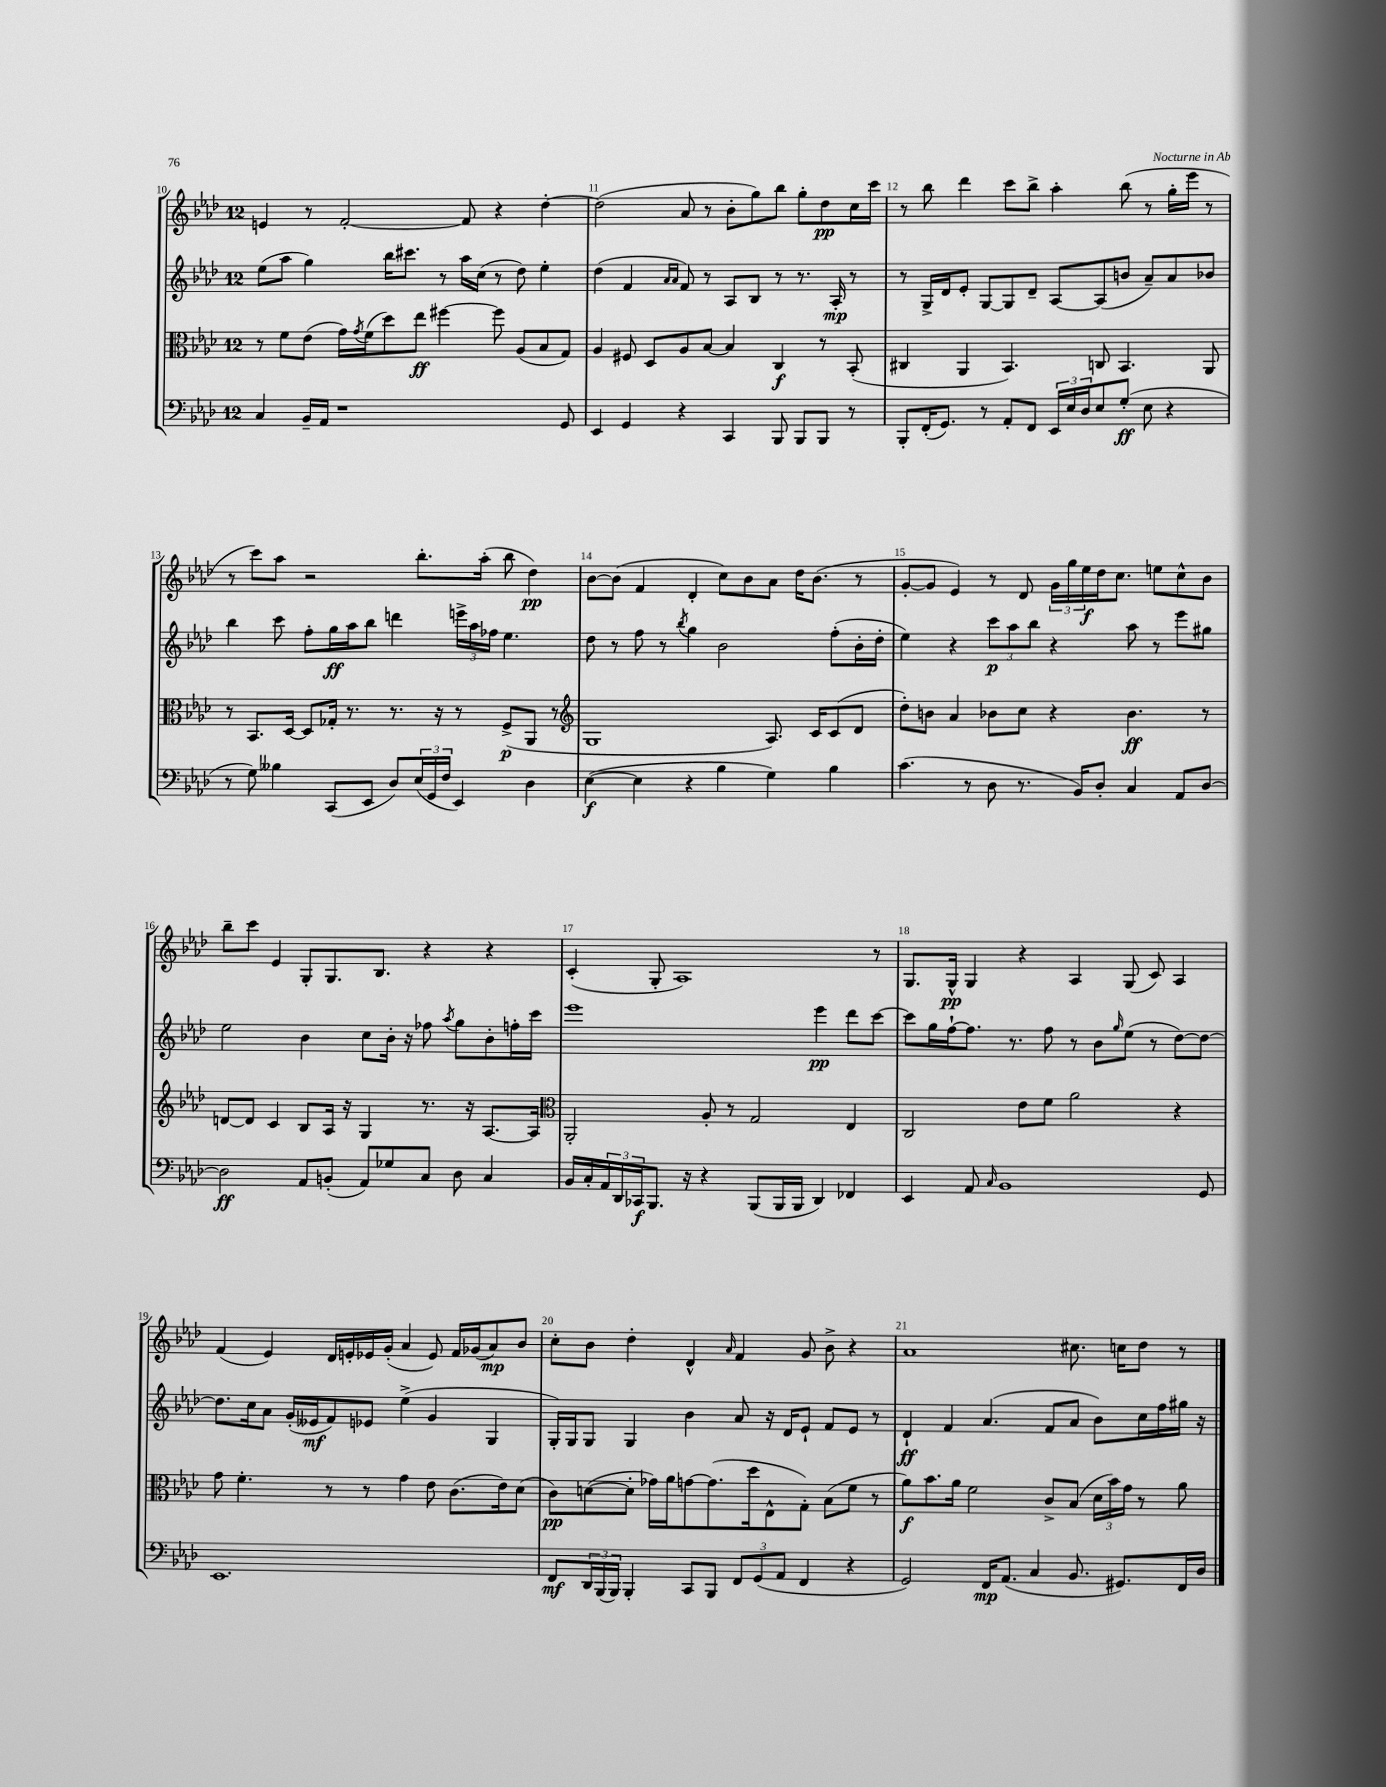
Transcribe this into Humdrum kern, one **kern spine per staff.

**kern	**dynam	**kern	**dynam	**kern	**dynam	**kern	**dynam
*part4	*part4	*part3	*part3	*part2	*part2	*part1	*part1
*staff4	*staff4	*staff3	*staff3	*staff2	*staff2	*staff1	*staff1
*clefF4	*	*clefC3	*	*clefG2	*	*clefG2	*
*k[b-e-a-d-]	*	*k[b-e-a-d-]	*	*k[b-e-a-d-]	*	*k[b-e-a-d-]	*
*M12/8	*	*M12/8	*	*M12/8	*	*M12/8	*
=10	=10	=10	=10	=10	=10	=10	=10
4C/	.	8r	.	(8ee-\L	.	4en/	.
.	.	8f\L	.	8aa-\J	.	.	.
16BB-~/LL	.	(8e-\J	.	4gg\)	.	8r	.
16AA-/JJ	.	.	.	.	.	.	.
1r	.	16g\LL)	.	.	.	[2f'/	.
.	.	8qg/	.	.	.	.	.
.	.	(16f\J	.	.	.	.	.
.	.	8dd-\)	.	16bb-\KL	.	.	.
.	.	.	.	8.ccc#X\J	.	.	.
.	.	8ee-\J	ff	.	.	.	.
.	.	[4ff#X\	.	8r	.	.	.
.	.	.	.	16aa-\LL	.	8f/]	.
.	.	.	.	(16cc\JJ	.	.	.
.	.	8ff#\]	.	8r	.	4r	.
.	.	(8A-/L	.	8dd-\)	.	.	.
.	.	8B-/	.	4ee-'\	.	[4dd-'\	.
8GG/	.	8G/J)	.	.	.	.	.
=11	=11	=11	=11	=11	=11	=11	=11
4EE-/	.	4A-/	.	(4dd-\	.	(2dd-\]	.
4GG/	.	8F#X/	.	4f/	.	.	.
.	.	8D-/L	.	.	.	.	.
.	.	.	.	16qqa-/LL	.	.	.
.	.	.	.	16qqa-/JJ	.	.	.
4r	.	8A-/	.	8f/)	.	8a-/	.
.	.	[8B-/J	.	8r	.	8r	.
4CC/	.	4B-/]	.	8A-/L	.	8b-'\L	.
.	.	.	.	8B-/J	.	8gg\)	.
8BBB-/	.	4C/	f	8r	.	8bb-\J	.
8BBB-/L	.	.	.	8.r	.	8gg'\L	.
8BBB-/J	.	8r	.	.	.	8dd-\	pp
.	.	.	.	16A-'/	mp	.	.
8r	.	(8BB-'/	.	8r	.	16cc\L	.
.	.	.	.	.	.	16ccc\JJ	.
=12	=12	=12	=12	=12	=12	=12	=12
8BBB-'/L	.	4C#X/	.	8r	.	8r	.
(16FF'/K	.	.	.	16G^/LL	.	8bb-\	.
8.GG/J)	.	.	.	16d-/J	.	.	.
.	.	4AA-/	.	8e-'/J	.	4ddd-\	.
8r	.	.	.	[8G/L	.	.	.
8AA-'/L	.	4.BB-/)	.	8G/]	.	8ccc\L	.
8FF/J	.	.	.	8d-~/J	.	8bb-^\J	.
24EE-/LL	.	.	.	[8A-/L	.	4aa-'\	.
24E-/	.	.	.	.	.	.	.
24D-/J	.	.	.	.	.	.	.
8E-/	.	8Cn/	.	(8A-/]	.	.	.
(8G'/J	ff	4.BB-/	.	8bn/J	.	(8bb-\	.
8E-\	.	.	.	8a-~/L)	.	8r	.
4r	.	.	.	8a-/	.	16gg'\LL	.
.	.	.	.	.	.	16eee-\JJ	.
.	.	8AA-/	.	8b-X/J	.	8r	.
!!LO:LB:g=z
=13	=13	=13	=13	=13	=13	=13	=13
8r	.	8r	.	4bb-\	.	8r	.
8G\)	.	8.BB-/L	.	.	.	8ccc\L)	.
4B--X\	.	.	.	8ccc\	.	8aa-\J	.
.	.	[16D-/Jk	.	.	.	.	.
.	.	8D-/L]	.	8ff'\L	.	2r	.
(8CC/L	.	16G-X'/Jk	.	16gg\L	ff	.	.
.	.	8.r	.	16aa-\J	.	.	.
8EE-/J	.	.	.	8bb-\J	.	.	.
8D-/L)	.	8.r	.	4dddn\	.	.	.
(24E-/L	.	.	.	.	.	8.bb-'\L	.
24GG/	.	.	.	.	.	.	.
.	.	16r	.	.	.	.	.
24F/JJ	.	.	.	.	.	.	.
4EE-/)	.	8r	.	24eeen^\LL	.	.	.
.	.	.	.	24aa-\	.	.	.
.	.	.	.	.	.	(16aa-'\Jk	.
.	.	.	.	24ff-X\JJ	.	.	.
.	.	(8F^/L	p	4.ee-\	.	8bb-\	.
4D-\	.	8AA-/J	.	.	.	4dd-\)	pp
.	.	8r	.	.	.	.	.
=14	=14	=14	=14	=14	=14	=14	=14
*	*	*clefG2	*	*	*	*	*
([4E-\	f	1G	.	8dd-\	.	[8b-\L	.
.	.	.	.	8r	.	(8b-\J]	.
4E-\]	.	.	.	8ff\	.	4f/	.
.	.	.	.	8r	.	.	.
.	.	.	.	8qbb-/	.	.	.
4r	.	.	.	4gg\	.	4d-'/	.
4B-\	.	.	.	2b-\	.	8cc\L)	.
.	.	.	.	.	.	8b-\	.
4G\)	.	8.A-/)	.	.	.	8a-\J	.
.	.	.	.	.	.	16dd-\KL	.
.	.	16c/KL	.	.	.	(8.b-\J	.
4B-\	.	(8c/	.	(8ff'\L	.	.	.
.	.	8d-/J	.	16b-'\L	.	8r	.
.	.	.	.	16dd-'\JJ	.	.	.
=15	=15	=15	=15	=15	=15	=15	=15
(4.c\	.	8dd-'\L)	.	4ee-\)	.	[8g'/L	.
.	.	8bn\J	.	.	.	8g/J]	.
.	.	4a-/	.	4r	.	4e-/)	.
8r	.	.	.	.	.	.	.
8D-\	.	8b-X\L	.	12ccc\L	p	8r	.
.	.	.	.	12aa-\	.	.	.
8.r	.	8cc\J	.	.	.	8d-/	.
.	.	.	.	12bb-\J	.	.	.
.	.	4r	.	4r	.	24g\LL	.
.	.	.	.	.	.	24gg\	.
16BB-/KL)	.	.	.	.	.	.	.
.	.	.	.	.	.	24ee-\	f
8D-'/J	.	.	.	.	.	16dd-\J	.
.	.	.	.	.	.	8.cc\J	.
4C/	.	4.b-\	ff	8aa-\	.	.	.
.	.	.	.	8r	.	8een\L	.
8AA-/L	.	.	.	8eee-\L	.	8cc^^\	.
[8D-/J	.	8r	.	8gg#X\J	.	8b-\J	.
!!LO:LB:g=z
=16	=16	=16	=16	=16	=16	=16	=16
2D-\]	ff	[8dn/L	.	2ee-\	.	8bb-~\L	.
.	.	8d/J]	.	.	.	8ccc\J	.
.	.	4c/	.	.	.	4e-/	.
8AA-/L	.	8B-/L	.	4b-\	.	8G'/L	.
(8BBn'/J	.	16A-/Jk	.	.	.	8.G/	.
.	.	16r	.	.	.	.	.
8AA-/L)	.	4G/	.	8cc\L	.	.	.
.	.	.	.	.	.	8.B-/J	.
8G-X/	.	.	.	16b-'\Jk	.	.	.
.	.	.	.	16r	.	.	.
8C/J	.	8.r	.	8ff-X\	.	4r	.
.	.	.	.	8qaa-/	.	.	.
8D-\	.	.	.	8gg\L	.	.	.
.	.	16r	.	.	.	.	.
4C/	.	[8.A-/L	.	8b-'\	.	4r	.
.	.	.	.	16ffn'\L	.	.	.
.	.	16A-/Jk]	.	16ccc\JJ	.	.	.
=17	=17	=17	=17	=17	=17	=17	=17
*	*	*clefC3	*	*	*	*	*
16BB-/LL	.	2AA-'/	.	1eee-	.	(4c'/	.
16C'/	.	.	.	.	.	.	.
24AA-/	.	.	.	.	.	.	.
24DD-/	.	.	.	.	.	.	.
24CC-X/J	f	.	.	.	.	.	.
8.BBB-/J	.	.	.	.	.	8G'/	.
.	.	.	.	.	.	1A-)	.
16r	.	.	.	.	.	.	.
4r	.	8A-'/	.	.	.	.	.
.	.	8r	.	.	.	.	.
(8BBB-/L	.	2G/	.	.	.	.	.
16BBB-/L	.	.	.	.	.	.	.
16BBB-/JJ	.	.	.	.	.	.	.
4DD-/)	.	.	.	4eee-\	pp	.	.
4FF-X/	.	4E-/	.	8ddd-\L	.	.	.
.	.	.	.	[8ccc\J	.	8r	.
=18	=18	=18	=18	=18	=18	=18	=18
4EE-/	.	2C/	.	8ccc\L]	.	8.G/L	.
.	.	.	.	16gg\L	.	.	.
.	.	.	.	[16ff`\J	.	16G^^/Jk	pp
8AA-/	.	.	.	8.ff\J]	.	4G/	.
16qqC/	.	.	.	.	.	.	.
1BB-	.	.	.	.	.	.	.
.	.	.	.	8.r	.	.	.
.	.	8e-\L	.	.	.	4r	.
.	.	8f\J	.	8ff\	.	.	.
.	.	2a-\	.	8r	.	4A-/	.
.	.	.	.	8b-\L	.	.	.
.	.	.	.	16qqgg/	.	.	.
.	.	.	.	(8ee-\J	.	(8G/	.
.	.	.	.	8r	.	8c/)	.
.	.	4r	.	[8dd-\L)	.	4A-/	.
8GG/	.	.	.	8dd-\J_	.	.	.
!!LO:LB:g=z
=19	=19	=19	=19	=19	=19	=19	=19
1.EE-	.	8g\	.	8.dd-\L]	.	(4f/	.
.	.	4.f'\	.	.	.	.	.
.	.	.	.	16cc\k	.	.	.
.	.	.	.	8a-\J	.	4e-/)	.
.	.	.	.	(16g'/LL	.	.	.
.	.	.	.	16e--X/J	mf	.	.
.	.	8r	.	8f/)	.	16d-/LL	.
.	.	.	.	.	.	16en'/	.
.	.	8r	.	8e-X/J	.	16e-X/	.
.	.	.	.	.	.	(16g'/JJ	.
.	.	4g\	.	(4ee-^\	.	4a-/	.
.	.	8e-\	.	4g/	.	8e-/)	.
.	.	(8.c\L	.	.	.	16f/LL	.
.	.	.	.	.	.	(16g-X/J	.
.	.	.	.	4G/	.	8a-/)	mp
.	.	16e-\k)	.	.	.	.	.
.	.	(8d-\J	.	.	.	8b-/J	.
=20	=20	=20	=20	=20	=20	=20	=20
8FF/L	mf	8c\L)	pp	16G'/LL)	.	8cc'\L	.
.	.	.	.	16G/J	.	.	.
24DD-/L	.	([8dn\	.	8G/J	.	8b-\J	.
(24BBB-/	.	.	.	.	.	.	.
24BBB-/JJ)	.	.	.	.	.	.	.
4BBB-'/	.	8d'\J]	.	4G/	.	4dd-'\	.
.	.	16g-X\LL)	.	.	.	.	.
.	.	16a-\J	.	.	.	.	.
8CC/L	.	[8gn\	.	4b-\	.	4d-^^/	.
8BBB-/J	.	(8.g\]	.	.	.	.	.
.	.	.	.	.	.	16qqa-/	.
12FF/L	.	.	.	8a-/	.	4f/	.
.	.	16dd-\k	.	.	.	.	.
(12GG/	.	.	.	.	.	.	.
.	.	8E-^^\	.	16r	.	.	.
12AA-/J	.	.	.	.	.	.	.
.	.	.	.	16d-/KL	.	.	.
4FF/	.	8G'\J)	.	8e-`/J	.	8g/	.
.	.	(8B-\L	.	8f/L	.	8b-^\	.
4r	.	8f\J	.	8e-/J	.	4r	.
.	.	8r	.	8r	.	.	.
=21	=21	=21	=21	=21	=21	=21	=21
2GG/)	.	8a-\L)	f	4d-`/	ff	1a-	.
.	.	8.b-\	.	.	.	.	.
.	.	.	.	4f/	.	.	.
.	.	16a-\Jk	.	.	.	.	.
.	.	2f\	.	.	.	.	.
16FF/KL	mp	.	.	(4.a-/	.	.	.
(8.AA-/J	.	.	.	.	.	.	.
4C/	.	.	.	.	.	.	.
.	.	8c^/L	.	8f/L	.	.	.
8.BB-/	.	(8B-/J	.	8a-/J	.	8.cc#X\	.
.	.	24d-\LL	.	8b-\L)	.	.	.
.	.	24b-\)	.	.	.	.	.
8.GG#X/L)	.	.	.	.	.	16ccn\KL	.
.	.	24g\JJ	.	.	.	.	.
.	.	8r	.	16cc\L	.	8dd-\J	.
.	.	.	.	16ff\	.	.	.
16FF/L	.	8a-\	.	16gg#X\JJ	.	8r	.
16D-/JJ	.	.	.	16r	.	.	.
==	==	==	==	==	==	==	==
*-	*-	*-	*-	*-	*-	*-	*-
